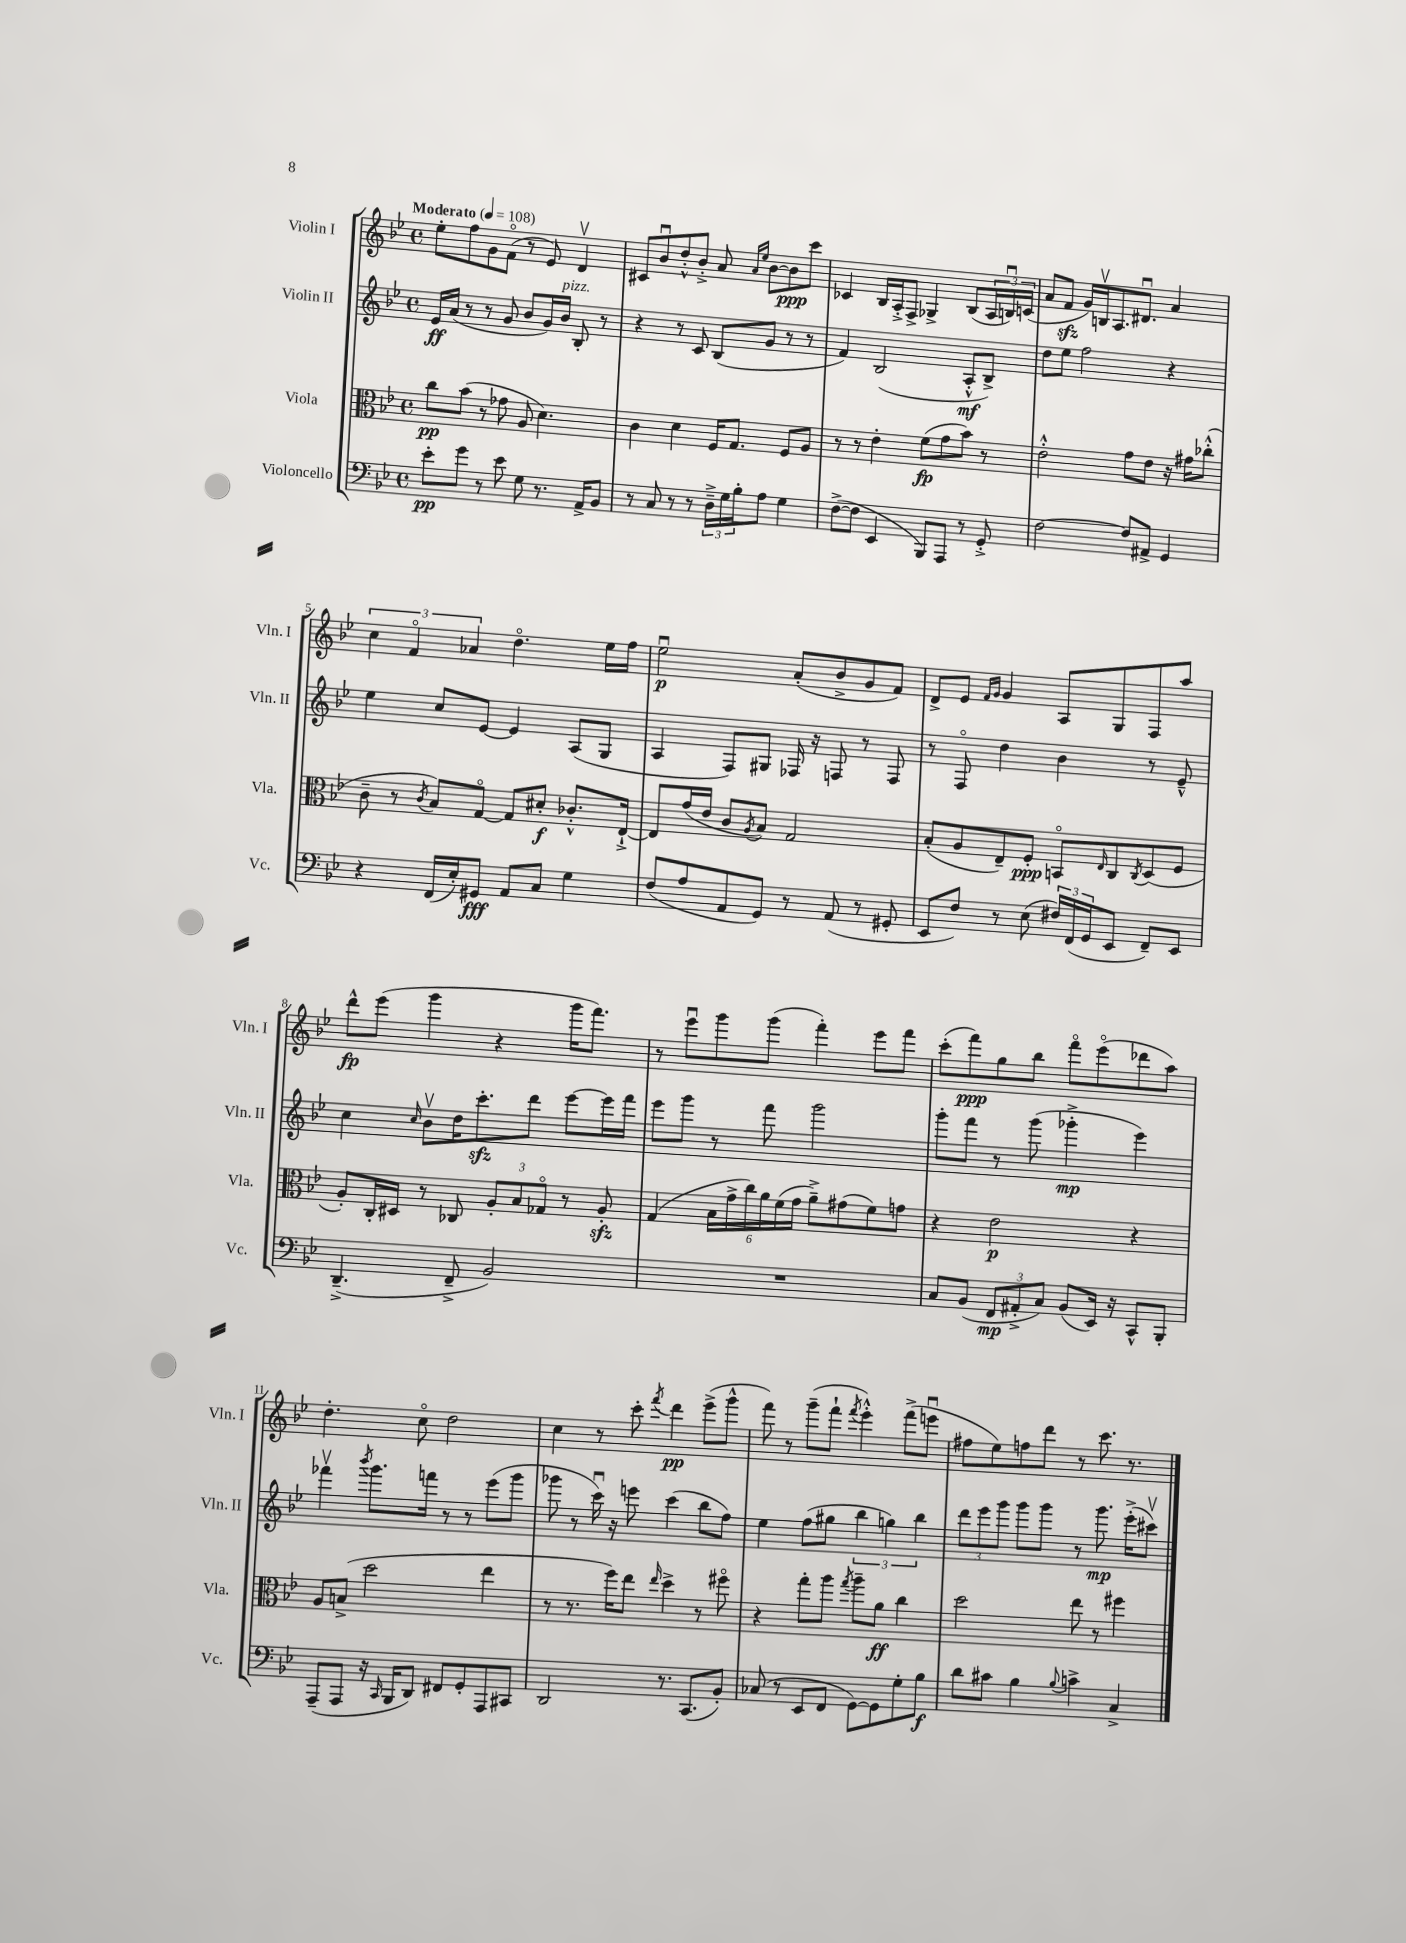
<<
\new StaffGroup <<
\new Staff = "s0" \with { instrumentName = "Violin I" shortInstrumentName = "Vln. I" } {
    \clef treble \key bes \major \defaultTimeSignature \time 4/4 \tempo "Moderato" 4 = 108
    ees''8-. f''8 g'8 f'8\flageolet( r8 ees'8) d'4\upbow |
    cis'8 bes'8\downbow d''8-.-^ bes'8-.-> a'8 \grace { a'16 ees''16 } bes'8~ bes'8\ppp c'''8 |
    ces'4 bes16 a16-.-> f8-> ges4-> bes8( \tuplet 3/2 { a16 b16\downbow) c'16( } |
    a'8 f'8\sfz g'16) b16\upbow a8. dis'8.\downbow a'4 |
    \tuplet 3/2 { c''4 f'4\flageolet aes'4 } d''4.\flageolet ees''16 f''16 |
    ees''2\downbow\p a'8-.( bes'8-> g'8 f'8) |
    d'8-> ees'8 \grace { f'16 g'16 } g'4 a8 g8 f8 a''8 |
    d'''8-^\fp ees'''8( g'''4 r4 g'''16 f'''8.) |
    r8 ees'''8\downbow g'''8 g'''8( f'''4-.) ees'''8 f'''8 |
    c'''8-.( f'''8\ppp) g''8 bes''8 f'''8\flageolet ees'''8\flageolet( des'''8 a''8) |
    d''4.-. c''8\flageolet d''2 |
    c''4 r8 c'''8-. \acciaccatura { f'''8 } d'''4\pp ees'''8->( g'''8-^ |
    f'''8) r8 g'''8--( f'''8-! \acciaccatura { f'''8 } ees'''4-.-^) f'''8->( e'''8\downbow |
    fis''8 ees''8) f''8 d'''8 r8 c'''8. r8. \bar "|." |
}
\new Staff = "s1" \with { instrumentName = "Violin II" shortInstrumentName = "Vln. II" } {
    \clef treble \key bes \major \defaultTimeSignature \time 4/4
    ees'16\ff a'16( r8 r8 g'8 bes'8 g'16) bes'16^\markup { \italic "pizz." } bes8-. r8 |
    r4 r8 c'8 bes8( g'8 r8 r8 |
    f'4) bes2( a8-.-^\mf bes8->) |
    d''8 ees''8 f''2 r4 |
    ees''4 c''8 ees'8~ ees'4 a8( g8 |
    a4 f8) gis8 fes16 r16 f8 r8 f8 |
    r8 f8\flageolet d''4 bes'4 r8 ees'8---^ |
    c''4 \grace { c''16 } bes'8\upbow d''16 c'''8.-.\sfz d'''8 ees'''8~ ees'''16 f'''16 |
    ees'''8 g'''8 r8 f'''8 g'''2 |
    g'''8-. f'''8 r8 g'''8( ges'''4-.->\mp ees'''4) |
    fes'''4\upbow \acciaccatura { bes'''8 } g'''8. f'''16 r8 r8 ees'''8( g'''8 |
    ges'''8 r8 c'''16\downbow) r16 e'''8 c'''4( bes''8 f''8) |
    ees''4 f''8( gis''8 \tuplet 3/2 { bes''4 g''4) bes''4 } |
    \tuplet 3/2 { d'''8 ees'''8 g'''8 } g'''8 g'''8 r8 g'''8.\mp ees'''16-.->( cis'''8\upbow) \bar "|." |
}
\new Staff = "s2" \with { instrumentName = "Viola" shortInstrumentName = "Vla." } {
    \clef alto \key bes \major \defaultTimeSignature \time 4/4
    c''8\pp bes'8( r8 ges'8 a8 d'4.) |
    c'4 d'4 f16 g8. f8 a8 |
    r8 r8 ees'4-. f'8\fp( g'8 bes'8) r8 |
    ees'2-.-^ g'8 ees'8 r16 gis'16 ces''8-.-^( |
    c'8-- r8 \acciaccatura { c'8 } bes8) g8~\flageolet g8 dis'8-.\f ces'8.-.-^ ees16~-!-> |
    ees8 g'16( ees'16 c'8 \acciaccatura { a8 } bes8) g2 |
    bes8-.( a8 ees8--) f8-.\ppp b,8\flageolet \grace { ees16 } c8 \acciaccatura { c8 } d8( f8 |
    a8-.) c16-. dis16 r8 ces8 \tuplet 3/2 { a8-. bes8 ges8\flageolet } r8 a8-.\sfz |
    g4( \tuplet 6/4 { bes16 g'16-> c''16) a'16 f'16( g'16 } a'8--->) gis'8( f'8) g'8 |
    r4 ees'2\p r4 |
    a8 b8->( d''2 ees''4 |
    r8 r8. f''16) ees''8 \grace { ees''16 } d''4-> r8 fis''8\flageolet |
    r4 g''8-. a''8 \acciaccatura { g''8 } a''8-- a'8\ff c''4 |
    d''2 ees''8 r8 fis''4 \bar "|." |
}
\new Staff = "s3" \with { instrumentName = "Violoncello" shortInstrumentName = "Vc." } {
    \clef bass \key bes \major \defaultTimeSignature \time 4/4
    ees'8-.\pp g'8 r8 ees'8 g8 r8. a,16-> bes,8 |
    r8 c8 r8 r8 \tuplet 3/2 { d16---> g16 bes16-. } a8 g4 |
    f8~->( f8 ees,4 bes,,8) a,,8 r8 g,8-.-> |
    f2~ f8 ais,8-> g,4 |
    r4 f,16( ees16-.) gis,8\fff a,8 c8 g4 |
    f8( a8 a,8 g,8) r8 a,8( r8 gis,8-. |
    ees,8 f8) r8 ees8( \tuplet 3/2 { fis16) f,16( g,16 } ees,8 f,8--) ees,8 |
    d,4.--->( f,8---> bes,2) |
    R1 |
    c8 bes,8( \tuplet 3/2 { f,8\mp ais,8-.-> c8) } bes,8( ees,16) r16 c,8-^ bes,,8-. |
    a,,8--( a,,8 r16 \grace { c,16 } bes,,16 d,8) fis,8 g,8-. a,,8 cis,8 |
    d,2 r8. c,8.( bes,8-.) |
    ces8( r8 ees,8 f,8 g,8~) g,8 g8-. bes8\f |
    d'8 cis'8 bes4 \appoggiatura { bes8 } c'4-> c4-> \bar "|." |
}
>>
>>
